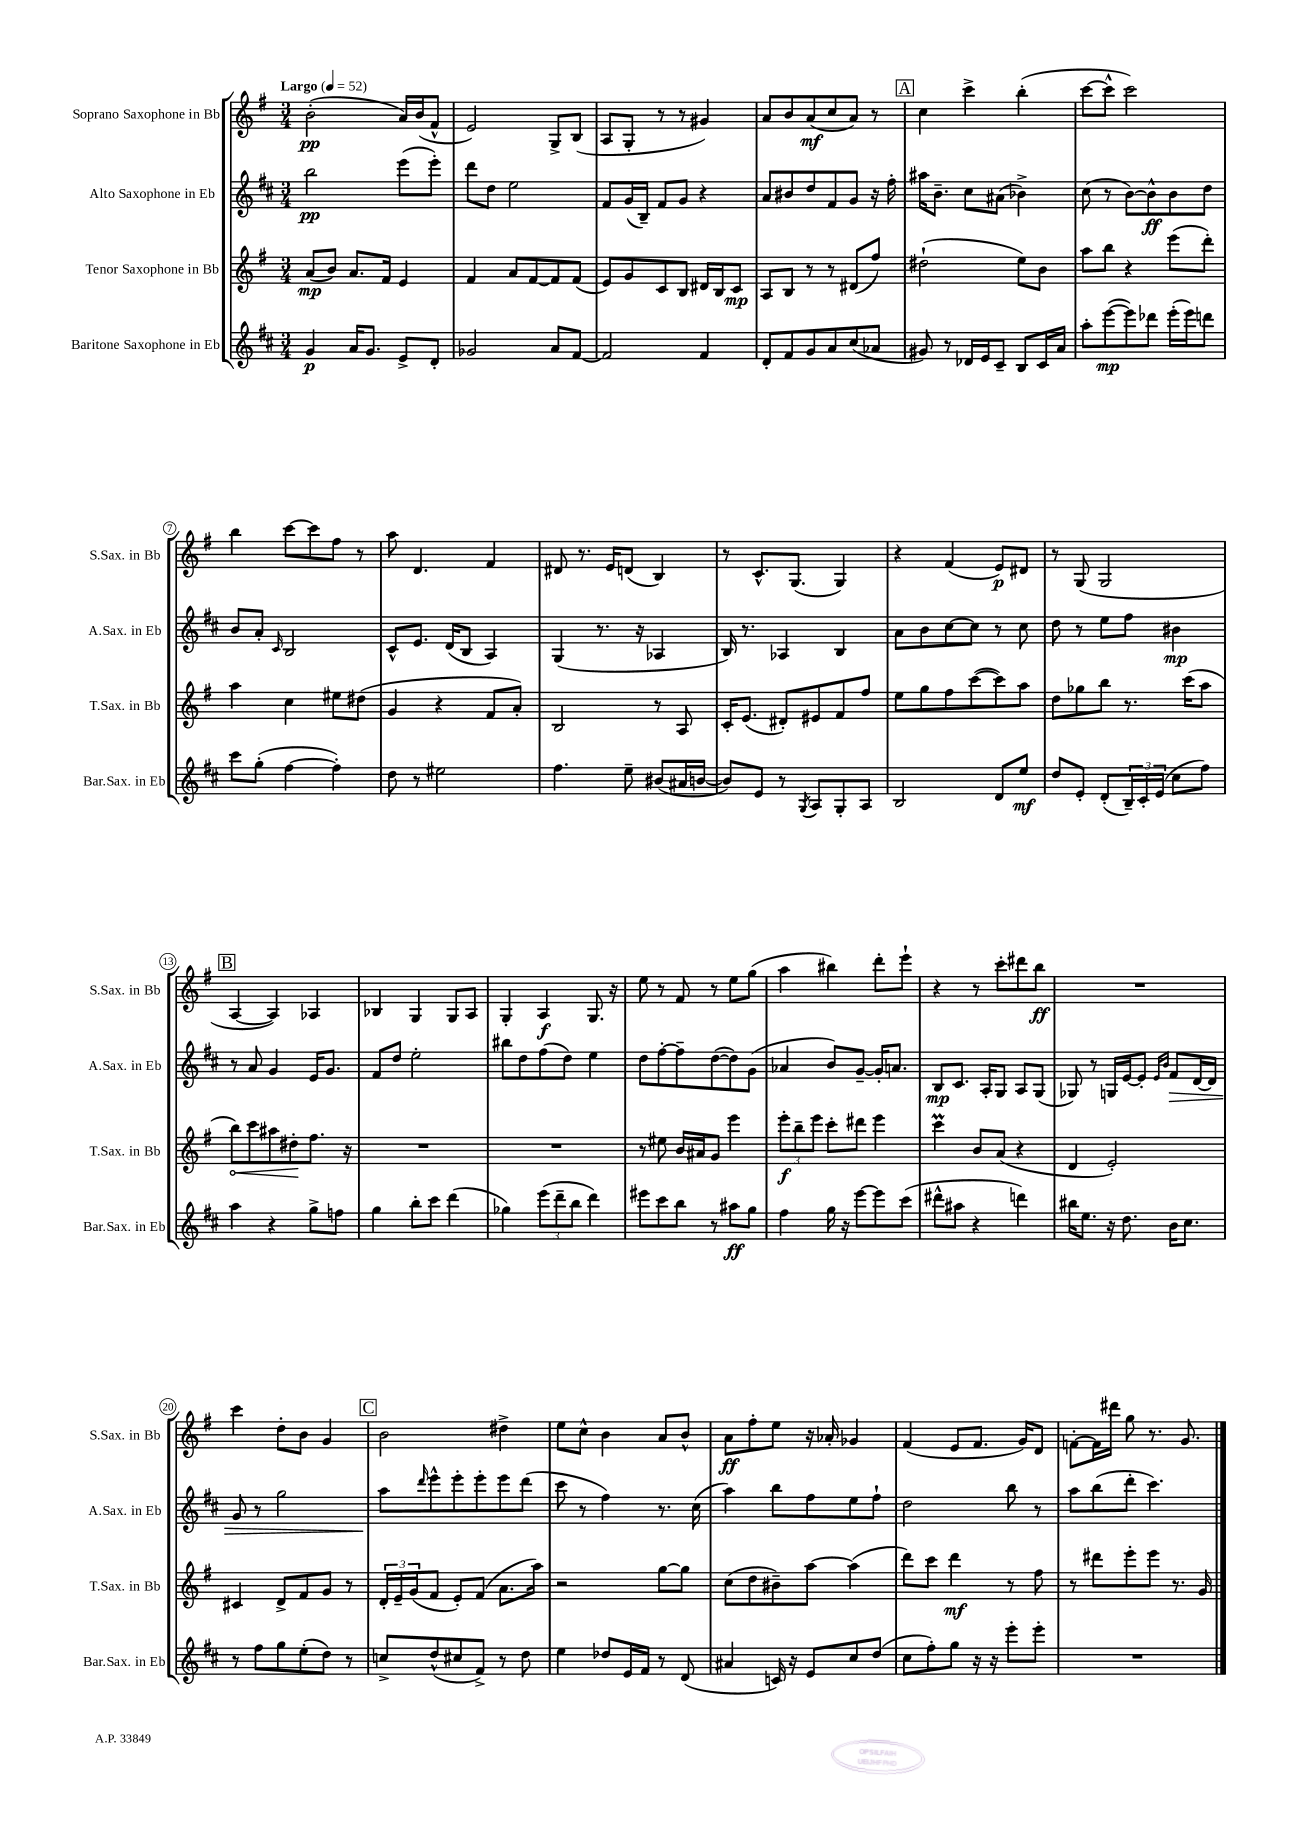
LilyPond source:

<<
\new StaffGroup <<
\new Staff = "s0" \with { instrumentName = "Soprano Saxophone in Bb" shortInstrumentName = "S.Sax. in Bb" } {
    \clef treble \key g \major \numericTimeSignature \time 3/4 \tempo "Largo" 4 = 52
    b'2-.\pp( a'16) b'16( fis'8-^ |
    e'2) g8-> b8( |
    a8 g8-. r8 r8 gis'4) |
    a'8 b'8 a'8\mf( c''8 a'8) r8 |
    \mark \markup { \box "A" } c''4 c'''4-> b''4-.( |
    c'''8~ c'''8-^ c'''2) |
    b''4 c'''8~ c'''8 fis''8 r8 |
    a''8 d'4. fis'4 |
    dis'8 r8. e'16 d'8( b4) |
    r8 c'8.-^ g8.( g4) |
    r4 fis'4( e'8\p) dis'8 |
    r8 g8( g2 |
    \mark \markup { \box "B" } a4~ a4) aes4 |
    bes4 g4 g8 a8 |
    g4-. a4\f g8. r16 |
    e''8 r8 fis'8 r8 e''8 g''8( |
    a''4 bis''4) d'''8-. e'''8-! |
    r4 r8 c'''8-. dis'''8 b''8\ff |
    R2. |
    c'''4 d''8-. b'8 g'4 |
    \mark \markup { \box "C" } b'2 dis''4-> |
    e''8 c''8-^ b'4 a'8 b'8-^ |
    a'8\ff fis''8-. e''8 r16 aes'16-. ges'4 |
    fis'4( e'8 fis'8. g'16) d'8 |
    f'8~-. f'16 dis'''16 g''8 r8. g'8. \bar "|." |
}
\new Staff = "s1" \with { instrumentName = "Alto Saxophone in Eb" shortInstrumentName = "A.Sax. in Eb" } {
    \clef treble \key d \major \numericTimeSignature \time 3/4
    b''2\pp e'''8( e'''8-.) |
    d'''8 d''8 e''2 |
    fis'8 g'16( b16--) fis'8 g'8 r4 |
    a'8 bis'8 d''8 fis'8 g'8 r16 fis''16-. |
    \mark \markup { \box "A" } ais''16 b'8.-- cis''8 ais'8( bes'4->) |
    cis''8( r8 b'8~) b'8-^\ff b'8 d''8 |
    b'8 a'8-. \grace { cis'16 } b2 |
    cis'8-^ e'8. d'16( b8 a4) |
    g4( r8. r16 aes4 |
    b16) r8. aes4 b4 |
    a'8 b'8 cis''8~ cis''8 r8 cis''8 |
    d''8 r8 e''8 fis''8 bis'4\mp |
    \mark \markup { \box "B" } r8 a'8 g'4 e'16 g'8. |
    fis'8 d''8 e''2-. |
    bis''8 d''8 fis''8( d''8) e''4 |
    d''8 fis''8~-. fis''8-- d''8~( d''8) g'8( |
    aes'4 b'8) g'8~-- g'16-. a'8. |
    b8\mp cis'8. a16-. g8 a8 g8( |
    ges8) r8 g16 e'16~ e'8-. \grace { e'16 b'16 } fis'8\> d'16~ d'16 |
    g'8 r8 g''2 |
    \mark \markup { \box "C" } a''8\! \grace { d'''16 } e'''8-^ e'''8-. e'''8-. e'''8 d'''8( |
    cis'''8 r8 fis''4) r8. cis''16( |
    a''4) b''8 fis''8 e''8 fis''8-! |
    d''2 b''8 r8 |
    a''8 b''8( d'''8-. cis'''4.) \bar "|." |
}
\new Staff = "s2" \with { instrumentName = "Tenor Saxophone in Bb" shortInstrumentName = "T.Sax. in Bb" } {
    \clef treble \key g \major \numericTimeSignature \time 3/4
    a'8\mp( b'8) a'8. fis'16 e'4 |
    fis'4 a'8 fis'8~ fis'8 fis'8( |
    e'8) g'8 c'8 b8 dis'16 b16 c'8\mp |
    a8 b8 r8 r8 dis'8( fis''8) |
    \mark \markup { \box "A" } dis''2-!( e''8) b'8 |
    a''8 b''8 r4 e'''8( d'''8-.) |
    a''4 c''4 eis''8 dis''8( |
    g'4 r4 fis'8 a'8-.) |
    b2 r8 a8 |
    c'16-. e'8.( dis'8-.) eis'8 fis'8 fis''8 |
    e''8 g''8 fis''8 c'''8~( c'''8) a''8 |
    d''8 ges''8 b''8 r8. c'''16( a''8 |
    \mark \markup { \box "B" } \once \override Hairpin.circled-tip = ##t b''8\<) c'''8 ais''8 dis''8-.\! fis''8. r16 |
    R2. |
    R2. |
    r8 eis''8 b'16 ais'16 g'8 e'''4 |
    \tuplet 3/2 { e'''8-.\f b''8-- e'''8 } c'''8-. dis'''8 e'''4 |
    c'''4\prall b'8 a'8( r4 |
    d'4 e'2-.) |
    cis'4 d'8-> fis'8 g'8 r8 |
    \mark \markup { \box "C" } \tuplet 3/2 { d'16-. e'16-- g'16( } fis'8 e'8-.) fis'8( a'8. a''16) |
    r2 g''8~ g''8 |
    c''8( d''8 bis'8--) a''8~ a''4( |
    d'''8) c'''8 d'''4\mf r8 fis''8 |
    r8 dis'''8 e'''8-. e'''8 r8. g'16 \bar "|." |
}
\new Staff = "s3" \with { instrumentName = "Baritone Saxophone in Eb" shortInstrumentName = "Bar.Sax. in Eb" } {
    \clef treble \key d \major \numericTimeSignature \time 3/4
    g'4\p a'16 g'8. e'8-> d'8-. |
    ges'2 a'8 fis'8~ |
    fis'2 fis'4 |
    d'8-. fis'8 g'8 a'8 cis''8( aes'8 |
    \mark \markup { \box "A" } gis'8) r8 des'16 e'16 cis'8-- b8 cis'16 a'16 |
    a''8-. e'''8~\mp( e'''8) des'''8 e'''16-.( e'''16) d'''8 |
    cis'''8 g''8-.( fis''4~ fis''4-.) |
    d''8 r8 eis''2 |
    fis''4. e''8-- bis'8( ais'16 b'16~ |
    b'8) e'8 r8 \acciaccatura { g8 } a8 g8-. a8 |
    b2 d'8 e''8\mf |
    d''8 e'8-. d'8-.( \tuplet 3/2 { b16--) cis'16-. e'16( } cis''8 fis''8) |
    \mark \markup { \box "B" } a''4 r4 g''8-> f''8 |
    g''4 b''8-. cis'''8 d'''4( |
    ges''4) \tuplet 3/2 { e'''8( d'''8-- b''8 } d'''4) |
    eis'''8 cis'''8 b''8 r8 ais''8\ff g''8 |
    fis''4 g''16 r16 e'''8~ e'''8 cis'''8( |
    dis'''8-^ ais''8 r4 d'''4) |
    bis''16 e''8. r16 d''8. b'16 cis''8. |
    r8 fis''8 g''8 e''8-.( d''8) r8 |
    \mark \markup { \box "C" } c''8-> d''8-^( cis''8 fis'8->) r8 d''8 |
    e''4 des''8 e'16 fis'16 r8 d'8( |
    ais'4 c'16) r16 e'8 cis''8 d''8( |
    cis''8 fis''8-.) g''8 r16 r16 e'''8-. e'''8-. |
    R2. \bar "|." |
}
>>
>>
\layout { \context { \Score \override BarNumber.stencil = #(make-stencil-circler 0.1 0.3 ly:text-interface::print) } }
